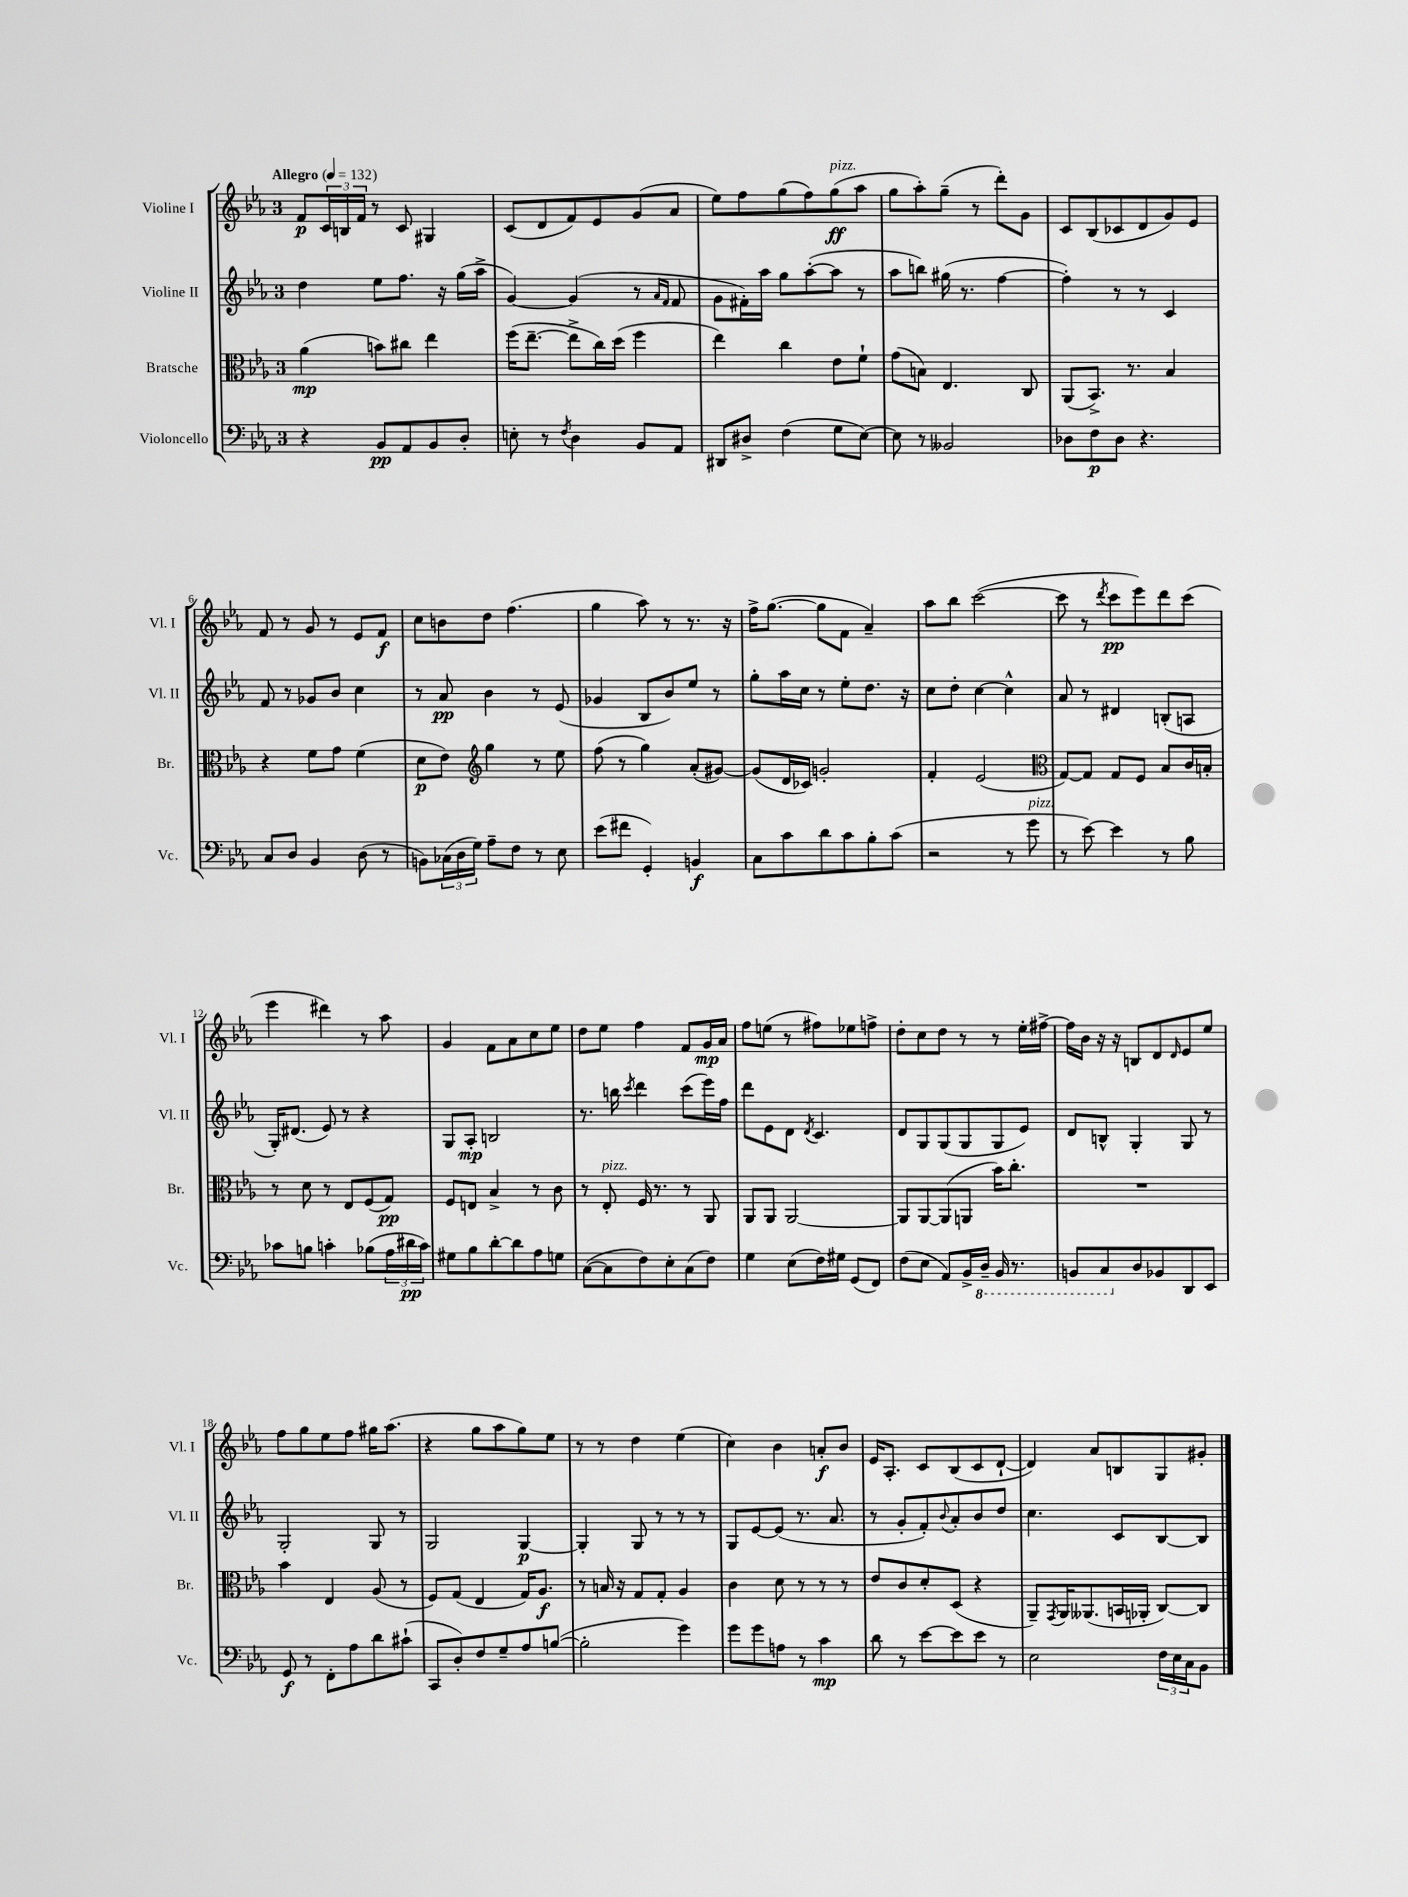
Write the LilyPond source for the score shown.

<<
\new StaffGroup <<
\new Staff = "s0" \with { instrumentName = "Violine I" shortInstrumentName = "Vl. I" } {
    \clef treble \key ees \major \once \override Staff.TimeSignature.style = #'single-digit \time 3/4 \tempo "Allegro" 4 = 132
    f'8\p \tuplet 3/2 { c'16 b16 f'16 } r8 c'8 gis4 |
    c'8( d'8 f'8) ees'8 g'8( aes'8 |
    ees''8) f''8 g''8( f''8) g''8\ff^\markup { \italic "pizz." }( aes''8 |
    g''8 aes''8-.) g''8--( r8 d'''8-.) g'8 |
    c'8 bes8( ces'8 d'8 g'8) ees'8 |
    f'8 r8 g'8 r8 ees'8 f'8\f |
    c''8 b'8 d''8 f''4.( |
    g''4 aes''8) r8 r8. r16 |
    f''16-> g''8.~( g''8 f'8 aes'4--) |
    aes''8 bes''8 c'''2~( |
    c'''8 r8 \acciaccatura { d'''8 } c'''8\pp ees'''8) d'''8 c'''8( |
    ees'''4 dis'''4) r8 aes''8 |
    g'4 f'8 aes'8 c''8 ees''8 |
    d''8 ees''8 f''4 f'8 g'16\mp aes'16 |
    f''8 e''8( r8 fis''8) ees''8 f''8-> |
    d''8-. c''8 d''8 r8 r8 ees''16-. fis''16~-> |
    fis''16 bes'16 r16 r16 b8 d'8 \grace { d'16 } ees'8 ees''8 |
    f''8 g''8 ees''8 f''8 gis''16 aes''8.( |
    r4 g''8 aes''8 g''8) ees''8 |
    r8 r8 d''4 ees''4( |
    c''4) bes'4 a'8-.\f bes'8 |
    ees'16 aes8.-. c'8 bes8( c'8 d'8~-! |
    d'4) aes'8 b8 g8 gis'8-. \bar "|." |
}
\new Staff = "s1" \with { instrumentName = "Violine II" shortInstrumentName = "Vl. II" } {
    \clef treble \key ees \major \once \override Staff.TimeSignature.style = #'single-digit \time 3/4
    d''4 ees''8 f''8. r16 g''16( aes''16-> |
    g'4~) g'4( r8 \grace { aes'16 f'16 } f'8 |
    g'8 fis'16-.) aes''16 g''8 aes''8~-.( aes''8 r8 |
    aes''8 b''8) gis''16( r8. f''4~ |
    f''4-.) r8 r8 c'4 |
    f'8 r8 ges'8 bes'8 c''4 |
    r8 aes'8\pp bes'4 r8 ees'8( |
    ges'4 bes8 bes'8) ees''8 r8 |
    g''8-. aes''16 c''16 r8 ees''8-. d''8. r16 |
    c''8 d''8-. c''4~ c''4-^ |
    aes'8 r8 dis'4 b8-.( a8 |
    g16-.) dis'8.( ees'8) r8 r4 |
    g8 aes8-.\mp b2 |
    r8. b''16 \acciaccatura { c'''8 } d'''4 c'''8( ees'''16) f''16 |
    d'''8 ees'8 d'8 \acciaccatura { d'8 } c'4. |
    d'8 g8 g8( g8 g8 ees'8) |
    d'8 b8-^ g4-. g8 r8 |
    g2-. g8 r8 |
    g2 g4~\p |
    g4-. g8 r8 r8 r8 |
    g8 ees'8~ ees'8( r8. aes'8. |
    r8 g'8-. f'8-.) \appoggiatura { bes'8 } aes'8-. bes'8 d''8 |
    c''4. c'8 bes8~ bes8 \bar "|." |
}
\new Staff = "s2" \with { instrumentName = "Bratsche" shortInstrumentName = "Br." } {
    \clef alto \key ees \major \once \override Staff.TimeSignature.style = #'single-digit \time 3/4
    aes'4\mp( b'8) cis''8 ees''4 |
    f''16( ees''8.~-- ees''8-> c''16) d''16( f''4 |
    ees''4) c''4 ees'8 f'8-! |
    g'8( b8) ees4. c8 |
    aes,8( bes,8.->) r8. bes4 |
    r4 f'8 g'8 f'4( |
    d'8\p ees'8) \clef treble g''4 r8 ees''8 |
    f''8( r8 g''4) aes'8-.( gis'8~) |
    gis'8( d'16 ces'16) g'2-. |
    f'4-. ees'2( |
    \clef alto g8~) g8 g8 f8 bes8 c'16 b16-. |
    r8 d'8 r8 ees8 f8( g8\pp) |
    f8 e8 bes4-> r8 c'8 |
    r8 ees8-.^\markup { \italic "pizz." } f16 r8. r8 aes,8 |
    aes,8 aes,8 aes,2~ |
    aes,8 aes,8~ aes,8( a,8 bes'16) c''8.-. |
    R2. |
    bes'4 ees4 aes8( r8 |
    f8) g8( ees4 g16) aes8.\f |
    r8 b16 r16 g8 g8-. aes4 |
    c'4 d'8 r8 r8 r8 |
    ees'8 c'8 d'8-. d8( r4 |
    aes,8--) \acciaccatura { g,8 } aes,16 aeses,8.( b,16 aes,16-. c8~) c8 \bar "|." |
}
\new Staff = "s3" \with { instrumentName = "Violoncello" shortInstrumentName = "Vc." } {
    \clef bass \key ees \major \once \override Staff.TimeSignature.style = #'single-digit \time 3/4
    r4 bes,8\pp aes,8 bes,8 d8-. |
    e8-. r8 \acciaccatura { f8 } d4 bes,8 aes,8 |
    dis,8 dis8-> f4( g8 ees8~) |
    ees8 r8 beses,2 |
    des8 f8\p des8 r4. |
    c8 d8 bes,4 d8( r8 |
    b,8) \tuplet 3/2 { ces16( d16 g16) } aes8-- f8 r8 ees8 |
    ees'8( fis'8 g,4-.) b,4\f |
    c8 c'8 d'8 c'8 bes8-. c'8( |
    r2 r8 g'8^\markup { \italic "pizz." } |
    r8 ees'8~) ees'4 r8 bes8 |
    ces'8 b8 c'4-. bes8( \tuplet 3/2 { aes16 dis'16\pp c'16) } |
    gis8 bes8 d'8~-. d'8 aes8 g8 |
    c8~( c8 f8) ees8-. c8( f8) |
    g4 ees8( f16) gis16 g,8( f,8) |
    f8( ees8 aes,8) bes,16-> \ottava #-1 d,16-- bes,,16 r8. |
    b,,8 c,8 \ottava #0 d8 bes,!8 d,8 ees,8 |
    g,8\f r8 f,8-. aes8 d'8 cis'8-!( |
    c,8 d8-.) f8 g8-- aes8 b8~( |
    b2-. g'4) |
    g'8 g'8 a8 r8 c'4\mp |
    d'8 r8 ees'8~ ees'8 ees'8 r8 |
    ees2 \tuplet 3/2 { f16 ees16 c16 } bes,8 \bar "|." |
}
>>
>>
